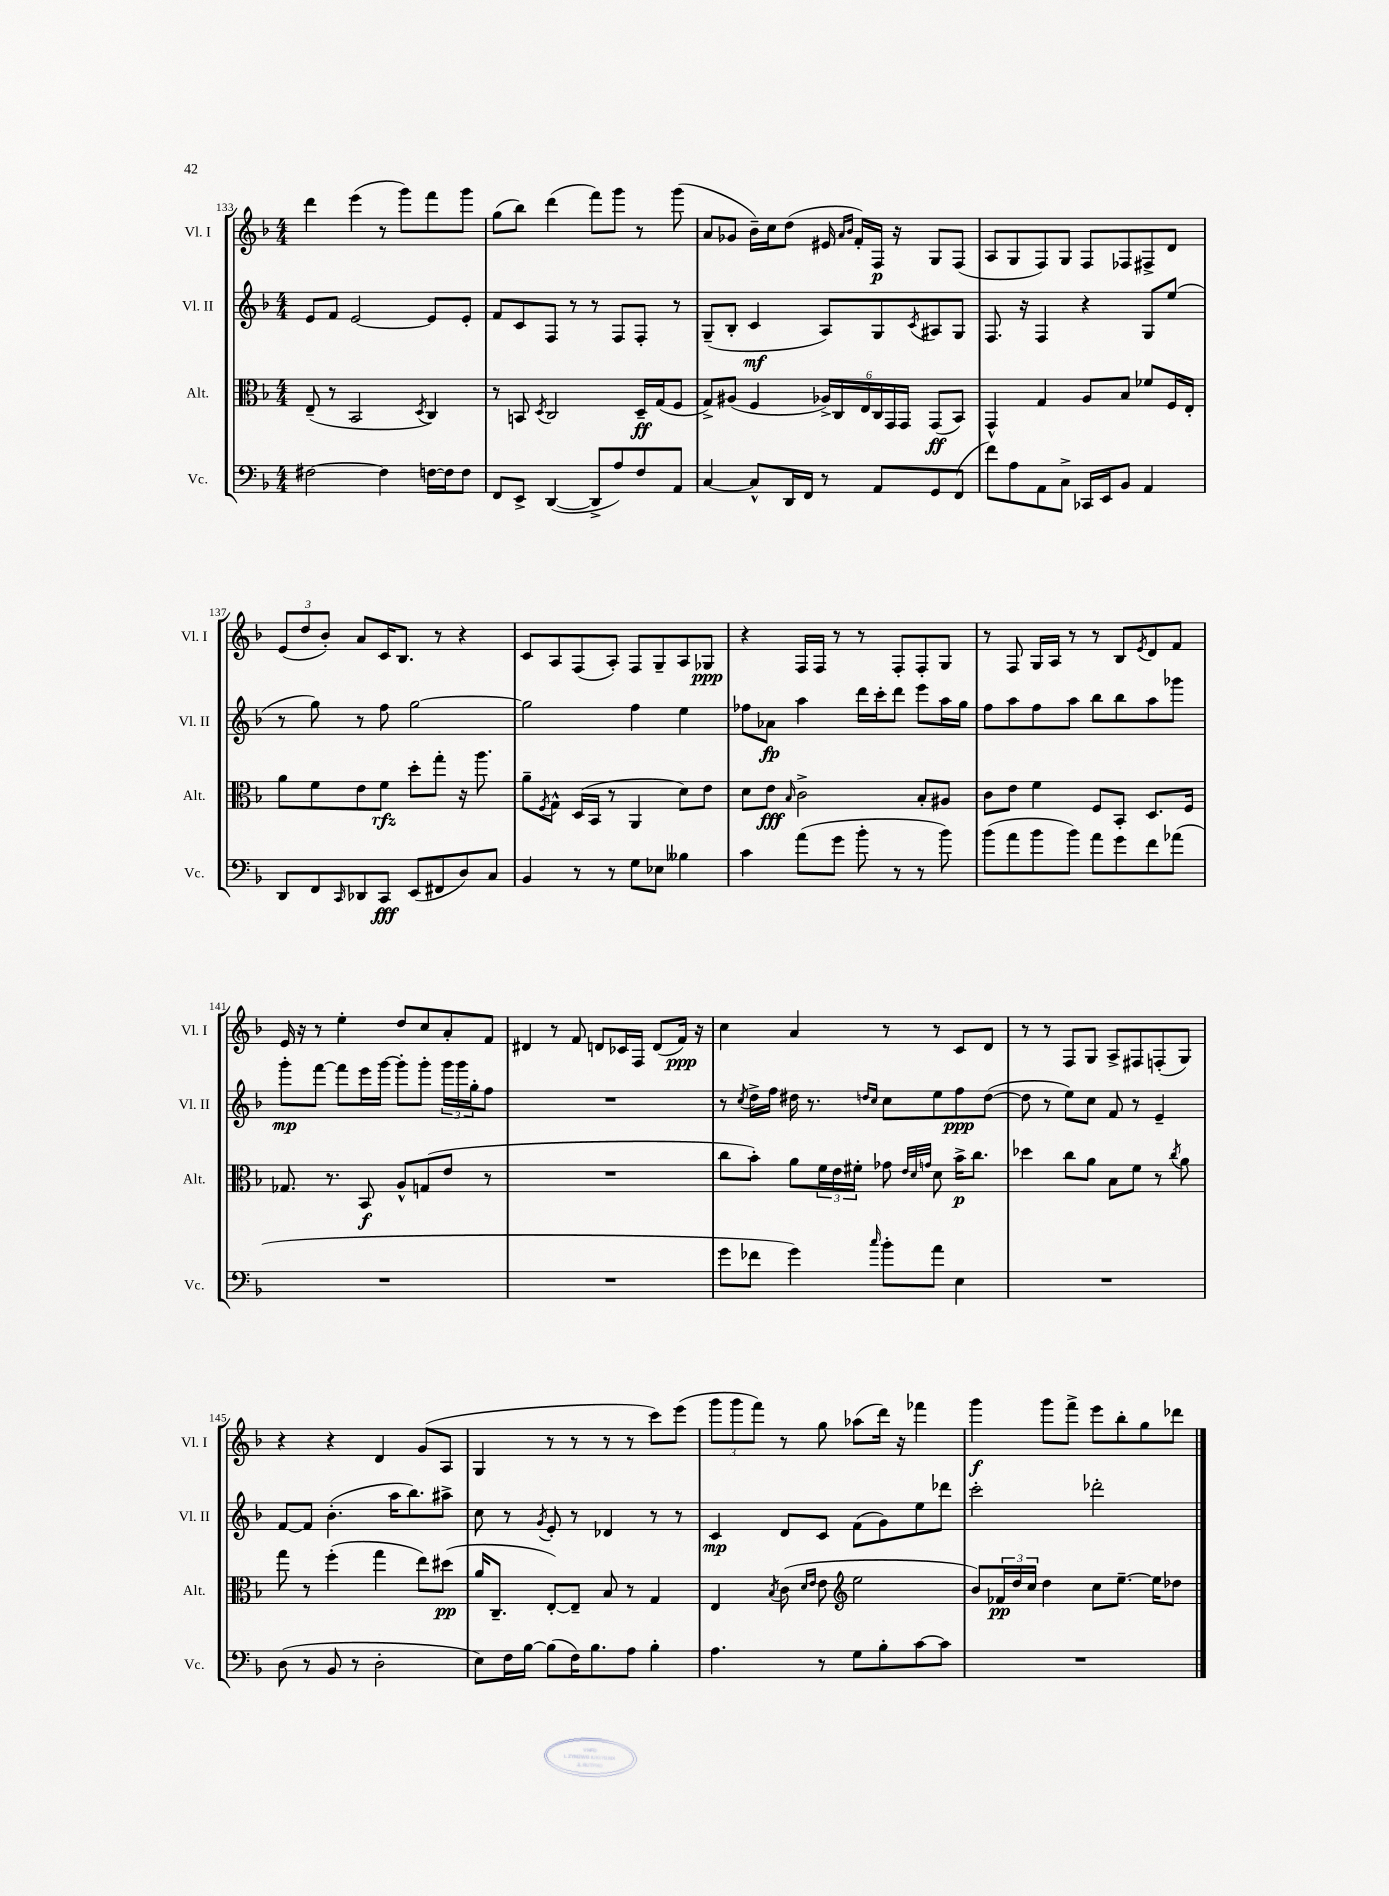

**kern	**kern	**kern	**kern
*staff4	*staff3	*staff2	*staff1
*clefF4	*clefC3	*clefG2	*clefG2
*k[b-]	*k[b-]	*k[b-]	*k[b-]
*M4/4	*M4/4	*M4/4	*M4/4
[2F#\	(8E~/	8e/L	4ddd\
.	8r	8f/J	.
.	2BB-/	[2e/	(4eee\
4F#\]	.	.	8r
.	.	.	8ggg\L)
.	8qD/	.	.
[16F\LL	4C/)	8e/]L	8fff\
16F\]J	.	.	.
8F\J	.	8e'/J	8ggg\J
=	=	=	=
8FF/L	8r	8f/L	(8gg\L
8EE^/J	8BB/	8c/	8bb-\J)
.	8qD/	.	.
([4DD/	2C/	8F/J	(4ddd\
.	.	8r	.
8DD^/]L	.	8r	8fff\L)
8A/)	.	8F/L	8ggg\J
8F/	16D~/LL	8F'/J	8r
.	(16G/J	.	.
8AA/J	8F/J	8r	(8ggg\
=	=	=	=
[4C/	8G^/L)	(8G~/L	8a/L
.	(8A#/J	8B-'/J	8g-/J
8C^^/]L	4F/	4c/	16b-~\LL)
.	.	.	16cc\J
16DD/L	.	.	(8dd\J
16FF/JJ	.	.	.
8r	24A-^/LL)	8A/L)	16e#/
.	24C/	.	.
.	.	.	16qqa/LL
.	.	.	16qqb-/JJ
.	.	.	16f'/LL)
.	24E/	.	.
8AA/L	24C/	8G/	16F/JJ
.	24GG/	.	.
.	.	.	16r
.	24GG/JJ	.	.
.	.	8qc/	.
8GG/	(8GG/L	8A#/	8G/L
(8FF/J	8BB-/J)	8G/J	(8F/J
=	=	=	=
8f\L)	4GG^^/	8.F/	8A/L
8A\	.	.	8G/
.	.	16r	.
8AA\	4G/	4F/	8F/)
8C^\J	.	.	8G/J
16CC-/LL	8A/L	4r	8F/L
16EE/J	.	.	.
8BB-/J	8B-/J	.	8F-/
4AA/	8f-/L	8G/L	8F#^/
.	16F/L	(8ee/J	8d/J
.	16E'/JJ	.	.
=	=	=	=
8DD/L	8a\L	8r	(12e/L
.	.	.	12dd/
8FF/	8f\	8gg\)	.
.	.	.	12b-'/J)
16qqCC/	.	.	.
8DD-/	8e\	8r	8a/L
8CC/J	8f\J	8ff\	16c/K
.	.	.	8.B-/J
(8EE/L	8dd'\L	[2gg\	.
8FF#/	8gg'\J	.	8r
8D/)	16r	.	4r
.	8.aa\	.	.
8C/J	.	.	.
=	=	=	=
4BB-/	8a~\L	2gg\]	8c/L
.	8qF/	.	.
.	8G^^\J	.	8A/
8r	(16D/LL	.	(8F/
.	16BB-/JJ	.	.
8r	8r	.	8A'/J)
8G\L	4AA/	4ff\	8F/L
8E-\J	.	.	8G~/
4B--\	8d\L)	4ee\	8A/
.	8e\J	.	8G-/J
=	=	=	=
4c\	8d\L	8ff-\L	4r
.	8e\J	8a-\J	.
.	16qqB-/	.	.
(8a\L	2c^\	4aa\	16F/LL
.	.	.	16F/JJ
8g\J	.	.	8r
8b-'\	.	16ddd\LL	8r
.	.	16ccc'\J	.
8r	.	8ddd\J	8F'/L
8r	8B-'/L	8eee\L	8F'/
8b-\)	8A#/J	16aa\L	8G/J
.	.	16gg\JJ	.
=	=	=	=
(8b-\L	8c\L	8ff\L	8r
8a\	8e\J	8aa\	8F/
8b-\	4f\	8ff\	16G/LL
.	.	.	16A/JJ
8b-\J)	.	8aa\J	8r
8a\L	8F/L	8bb-\L	8r
8g\	8BB-'/J	8bb-\	8B-/L
.	.	.	8qe/
8f\	8.D/L	8aa\	8d/
(8a-\J	.	8ggg-\J	8f/J
.	16F/Jk	.	.
=	=	=	=
1r	8.G-/	8ggg'\L	16e/
.	.	.	16r
.	.	[8fff\J	8r
.	8.r	.	.
.	.	8fff\]L	4ee'\
.	8BB-/	16eee\L	.
.	.	[16ggg\JJ	.
.	8A^^/L	8ggg'\]L	8dd/L
.	(8G/	8ggg'\J	8cc/
.	8e/J	24ggg\LL	8a'/
.	.	24ggg\	.
.	.	24gg'\J	.
.	8r	8ff\J	8f/J
=	=	=	=
1r	1r	1r	4d#/
.	.	.	8r
.	.	.	8f/
.	.	.	8d/L
.	.	.	16c-/L
.	.	.	16F/JJ
.	.	.	(8d/L
.	.	.	16f/Jk)
.	.	.	16r
=	=	=	=
8g\L	8cc\L	8r	4cc\
.	.	8qcc/	.
8f-\J	8b-'\J)	16dd^\LL	.
.	.	16ff\JJ	.
4g\)	8a\L	16dd#\	4a/
.	.	8.r	.
.	24f\L	.	.
.	24e\	.	.
.	24f#'\JJ	.	.
.	.	16qqdd/LL	.
16qqcc/	.	16qqcc/JJ	.
8b-'\L	8g-\	8cc\L	8r
.	32qqe/LLL	.	.
.	32qqd/	.	.
.	32qqg/JJJ	.	.
8a\J	8d\	8ee\	8r
4E\	16b-^\LK	8ff\	8c/L
.	8.cc\J	.	.
.	.	([8dd\J	8d/J
=	=	=	=
1r	4dd-\	8dd\]	8r
.	.	8r	8r
.	8cc\L	8ee\L)	8F/L
.	8a\J	8cc\J	8G/J
.	8B-\L	8f/	8A^/L
.	8f\J	8r	8F#/
.	8r	4e~/	(8F'/
.	8qcc/	.	.
.	8a\	.	8G/J)
=	=	=	=
(8D\	8gg\	[8f/L	4r
8r	8r	8f/]J	.
8BB-/	(4ff'\	(4.b-'\	4r
8r	.	.	.
2D'\	4gg\	.	4d/
.	.	16aa\LK	.
.	.	8.bb-\)	.
.	8ee\L)	.	(8g/L
.	(8dd#\J	8aa#^\J	8A/J
=	=	=	=
8E\L)	16a/LK	8cc\	4G/
.	8.C~/J	.	.
16F\L	.	8r	.
[16B-\JJ	.	.	.
.	.	8qg/	.
(8B-\]L	[8E'/L)	8e'/	8r
16F\K)	8E~/]J	8r	8r
8.B-\	.	.	.
.	8B-/	4d-/	8r
8A\J	8r	.	8r
4B-'\	4G/	8r	8ccc\L)
.	.	8r	(8eee\J
=	=	=	=
4.A\	4E/	4c/	12ggg\L
.	.	.	12ggg\
.	.	.	12fff\J)
.	8qB-/	.	.
.	(8c\	8d/L	8r
.	16qqd/LL	.	.
.	16qqe/JJ	.	.
8r	8e\	8c/J	8gg\
*	*clefG2	*	*
8G\L	2ee\	(8f\L	(8aa-\L
8B-'\	.	8g\)	16ddd\Jk)
.	.	.	16r
[8c\	.	8ee\	4fff-\
8c\]J	.	8ddd-\J	.
=	=	=	=
1r	8b-/L)	2ccc'\	4ggg\
.	24f-/L	.	.
.	24dd/	.	.
.	24cc/JJ	.	.
.	4dd\	.	8ggg\L
.	.	.	8fff^\J
.	8cc\L	2ddd-'\	8eee\L
.	[8.ee~\J	.	8bb-'\
.	.	.	8gg\
.	16ee\]LK	.	.
.	8dd-\J	.	8ddd-\J
==	==	==	==
*-	*-	*-	*-
